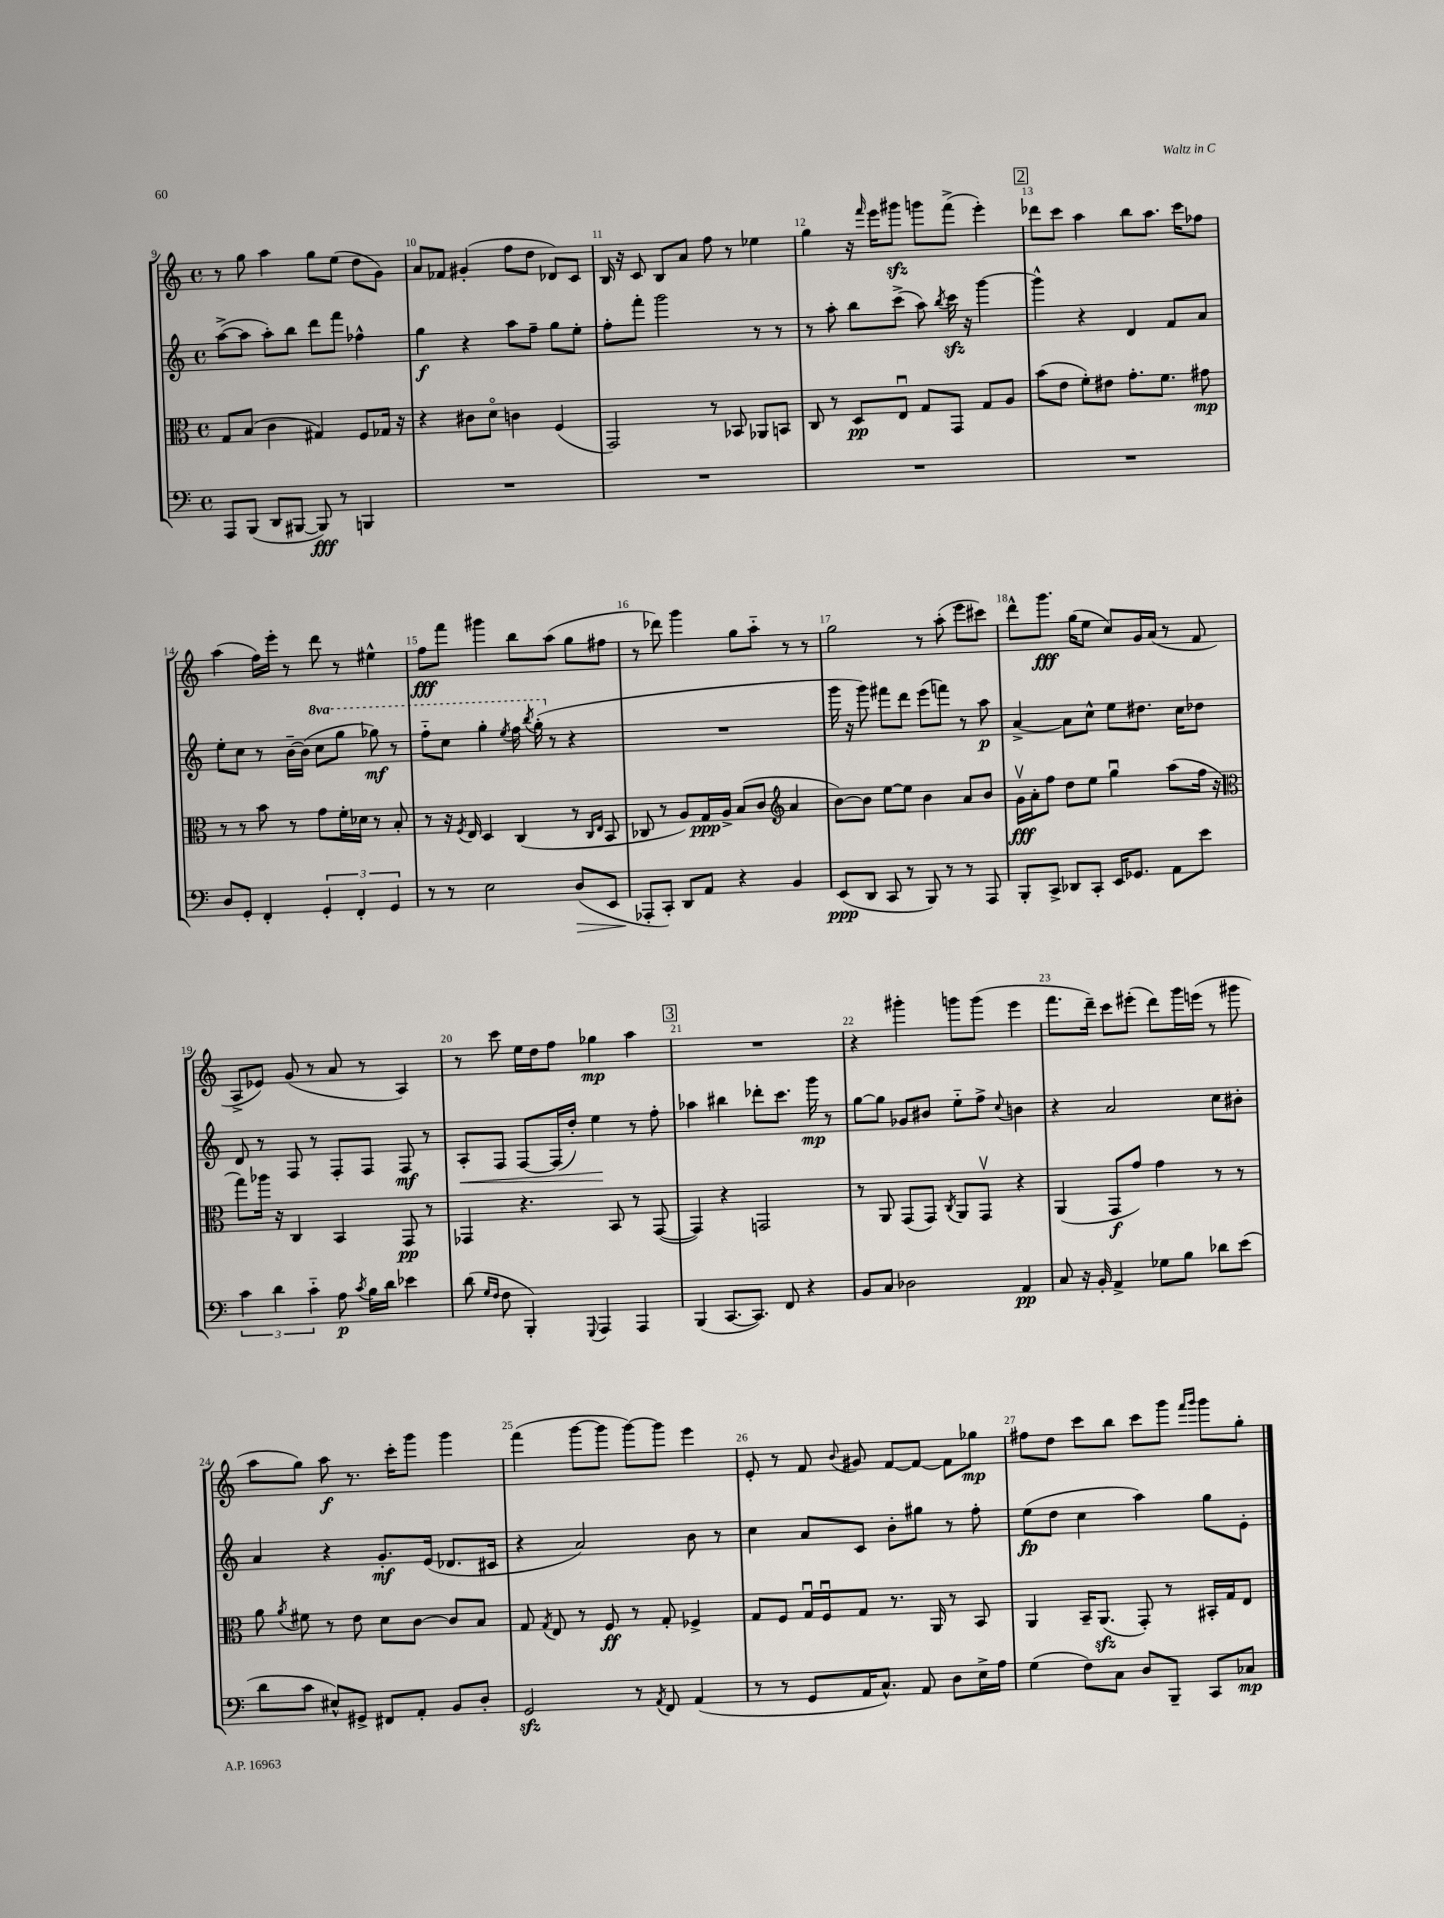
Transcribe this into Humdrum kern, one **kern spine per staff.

**kern	**kern	**kern	**kern
*staff4	*staff3	*staff2	*staff1
*clefF4	*clefC3	*clefG2	*clefG2
*k[]	*k[]	*k[]	*k[]
*M4/4	*M4/4	*M4/4	*M4/4
*met(c)	*met(c)	*met(c)	*met(c)
8AAA	8G	([8aa^	8r
(8BBB	(8B	8aa]	8gg
8DD	4c	8aa')	4aa
[8BBB#	.	8bb	.
8BBB#])	4G#)	8ddd	8gg
8r	.	8fff	(8ee
4BBB	8F	4ff-^^	8dd
.	16G-	.	8g)
.	16r	.	.
=	=	=	=
1r	4r	4gg	8a
.	.	.	8f-
.	8c#	4r	(4g#'
.	8do	.	.
.	4c	8aa	8ff
.	.	8ff~	8dd
.	(4F	8gg	8d-)
.	.	8ee'	8c
=	=	=	=
1r	2GG)	8ff'	16B
.	.	.	16r
.	.	8fff'	8c
.	.	2ggg	8B
.	.	.	8a
.	8r	.	8ff
.	8BB-	.	8r
.	8AA-	8r	4ee-
.	8BB	8r	.
=	=	=	=
1r	8C	8r	4gg
.	8r	8aa'	.
.	8D	8bb	16r
.	.	.	16qqfff
.	.	.	16eee
.	8Eu	(8ccc^	8ggg#
.	8G	8aa)	8ggg
.	.	8qbb	.
.	8GG	16ccc	(8fff^
.	.	16r	.
.	8G	[4ggg	4eee')
.	8A	.	.
=	=	=	=
1r	(8b	4ggg^^]	8ddd-
.	8e	.	8ccc
.	8f')	4r	4aa
.	8e#	.	.
.	8.g'	4d	8bb
.	.	.	8.aa
.	8.f	.	.
.	.	8f	.
.	.	.	16ccc
.	8g#	8a	8ff-
=	=	=	=
8D	8r	8ee'	(4aa
8GG'	8r	8cc	.
4FF'	8b	8r	16ff)
.	.	.	16eee'
.	8r	[16b~	8r
.	.	(16b]	.
6GG'	8g	8ccc	8ddd
.	16f'	8ggg	8r
6FF'	.	.	.
.	16d-	.	.
.	8r	8ggg-)	4ee#^^
6GG	.	.	.
.	8B'	8r	.
=	=	=	=
8r	8r	8fff'~	8ff
8r	16r	8ccc	8fff
.	8qF	.	.
.	16E	.	.
2E	4D	4ggg'	4ggg#
.	.	8qeee	.
.	(4C	16fff	8bb
.	.	8qbbb	.
.	.	(16ggg'	.
.	.	8r	(8aa
(8D	8r	4r	8gg
.	16qqC	.	.
.	16qqE	.	.
8EE	8BB	.	8ff#
=	=	=	=
8AAA-'	8C-	1r	8r
8CC')	8r	.	8ddd-)
8DD	8A)	.	4ggg
8AA	16G	.	.
.	16A^	.	.
4r	(8B	.	8gg
.	8c	.	8aa'~
*	*clefG2	*	*
4BB	4a	.	8r
.	.	.	8r
=	=	=	=
(8EE	[8b)	16ggg	2gg
.	.	16r	.
8DD	8b]	8ggg)	.
8CC	[8ee	8fff#	.
8r	8ee]	8ddd	.
8BBB)	4b	(8eee	8r
8r	.	8fff)	(8aa'
8r	8a	8r	8eee
8AAA	8b	8aa	8ccc#)
=	=	=	=
8BBB'	16gv	[4a^	8ddd^^
.	16a'	.	.
8CC^	8ff	.	8.ggg
8DD-	8dd	8a]	.
.	.	.	(16gg
8CC'	8ee	8cc^^	8ee
16EE	4ggu	8ee	8cc)
8.GG-	.	.	.
.	.	8.dd#	16g
.	.	.	(16a
8AA	(8aa	.	8r
.	.	16cc	.
8e	16ff	8dd-	8f
.	16r	.	.
=	=	=	=
*	*clefC3	*	*
6c	8gg)	8d	8A^
.	16aa-	8r	8e-)
6d	.	.	.
.	16r	.	.
.	4C	8F	(8g
6c'~	.	.	.
.	.	8r	8r
8A	4BB	8F'	8a
8qc	.	.	.
16B	.	8F	8r
16d	.	.	.
4e-	8GG	8F	4A)
.	8r	8r	.
=	=	=	=
(8d	4GG-	8A'	8r
16qqG	.	.	.
16qqF	.	.	.
8F	.	8F	8ccc
4BBB')	4.r	[8F	16ee
.	.	.	16dd
.	.	(16F]	8ff
.	.	16dd')	.
8qqGGG	.	.	.
4AAA	.	4ee	4gg-
.	8BB	.	.
4AAA	8r	8r	4aa
.	([8GG-	8ff'	.
=	=	=	=
(4BBB	4GG-])	4aa-	1r
[8.CC	4r	4bb#	.
8.CC])	.	.	.
.	2GG	8ddd-'	.
8FF	.	8.ccc	.
4r	.	.	.
.	.	16ggg	.
.	.	8r	.
=	=	=	=
8BB	8r	[8gg	4r
8C	8AA	8gg]	.
2D-	(8GG	8g-	4ggg#'
.	8GG)	8b#	.
.	8qC	.	.
.	8AA	8ee'~	8ggg
.	8GGv	8ff^	(8ggg
.	.	8qqcc	.
4AA	4r	4b	4eee
=	=	=	=
8C	(4AA	4r	8.fff
16r	.	.	.
16BB'	.	.	16ddd~)
4AA^	8GG	2a	8ccc
.	8g)	.	(8eee#'
8G-	4g	.	8ddd)
8B	.	.	16ggg
.	.	.	(16eee
8d-	8r	8cc	8r
(8e	8r	8b#'	8ggg#
=	=	=	=
8d	8a	4a	8aa
.	8qa	.	.
8c	8f#	.	8gg)
8E#^^)	8r	4r	8aa
8GG#^	8e	.	8.r
8FF#	8d	8.g'	.
.	.	.	16ccc'
8AA'	[8c	.	8ggg
.	.	(16e	.
8BB	8c]	8.d-	4ggg
8D'	8B	.	.
.	.	16c#	.
=	=	=	=
2GG	8G	4r	(4fff
.	8qG	.	.
.	8E	.	.
.	8r	2a)	[8ggg
.	8F	.	8ggg]
8r	8r	.	[8ggg)
8qAA	.	.	.
8FF	8G'	.	8ggg]
(4AA	4F-^	8b	4eee
.	.	8r	.
=	=	=	=
8r	8G	4cc	8e'
8r	8F	.	8r
8GG	16Gu	8a	8f
.	16Fu	.	.
.	.	.	8qqb
16AA	8G	8c	8g#
8.C^^)	.	.	.
.	8.r	8b'	[8f
8AA	.	8gg#	8f_
.	16AA	.	.
8D	8r	8r	8f]
16E^	8BB	8ff'	8gg-
16A	.	.	.
=	=	=	=
(4G	4AA	(8ee	8ff#
.	.	8dd	8dd
8F)	16BB~	4cc	8ccc
.	(8.AA	.	.
8C	.	.	8bb
8D	8GG')	4aa)	8ccc
8BBB~	8r	.	8ggg
.	.	.	16qqfff
.	.	.	16qqggg
8CC	16BB#'	8gg	8ggg
.	16G	.	.
8C-	8E	8e'	8gg'
==	==	==	==
*-	*-	*-	*-
